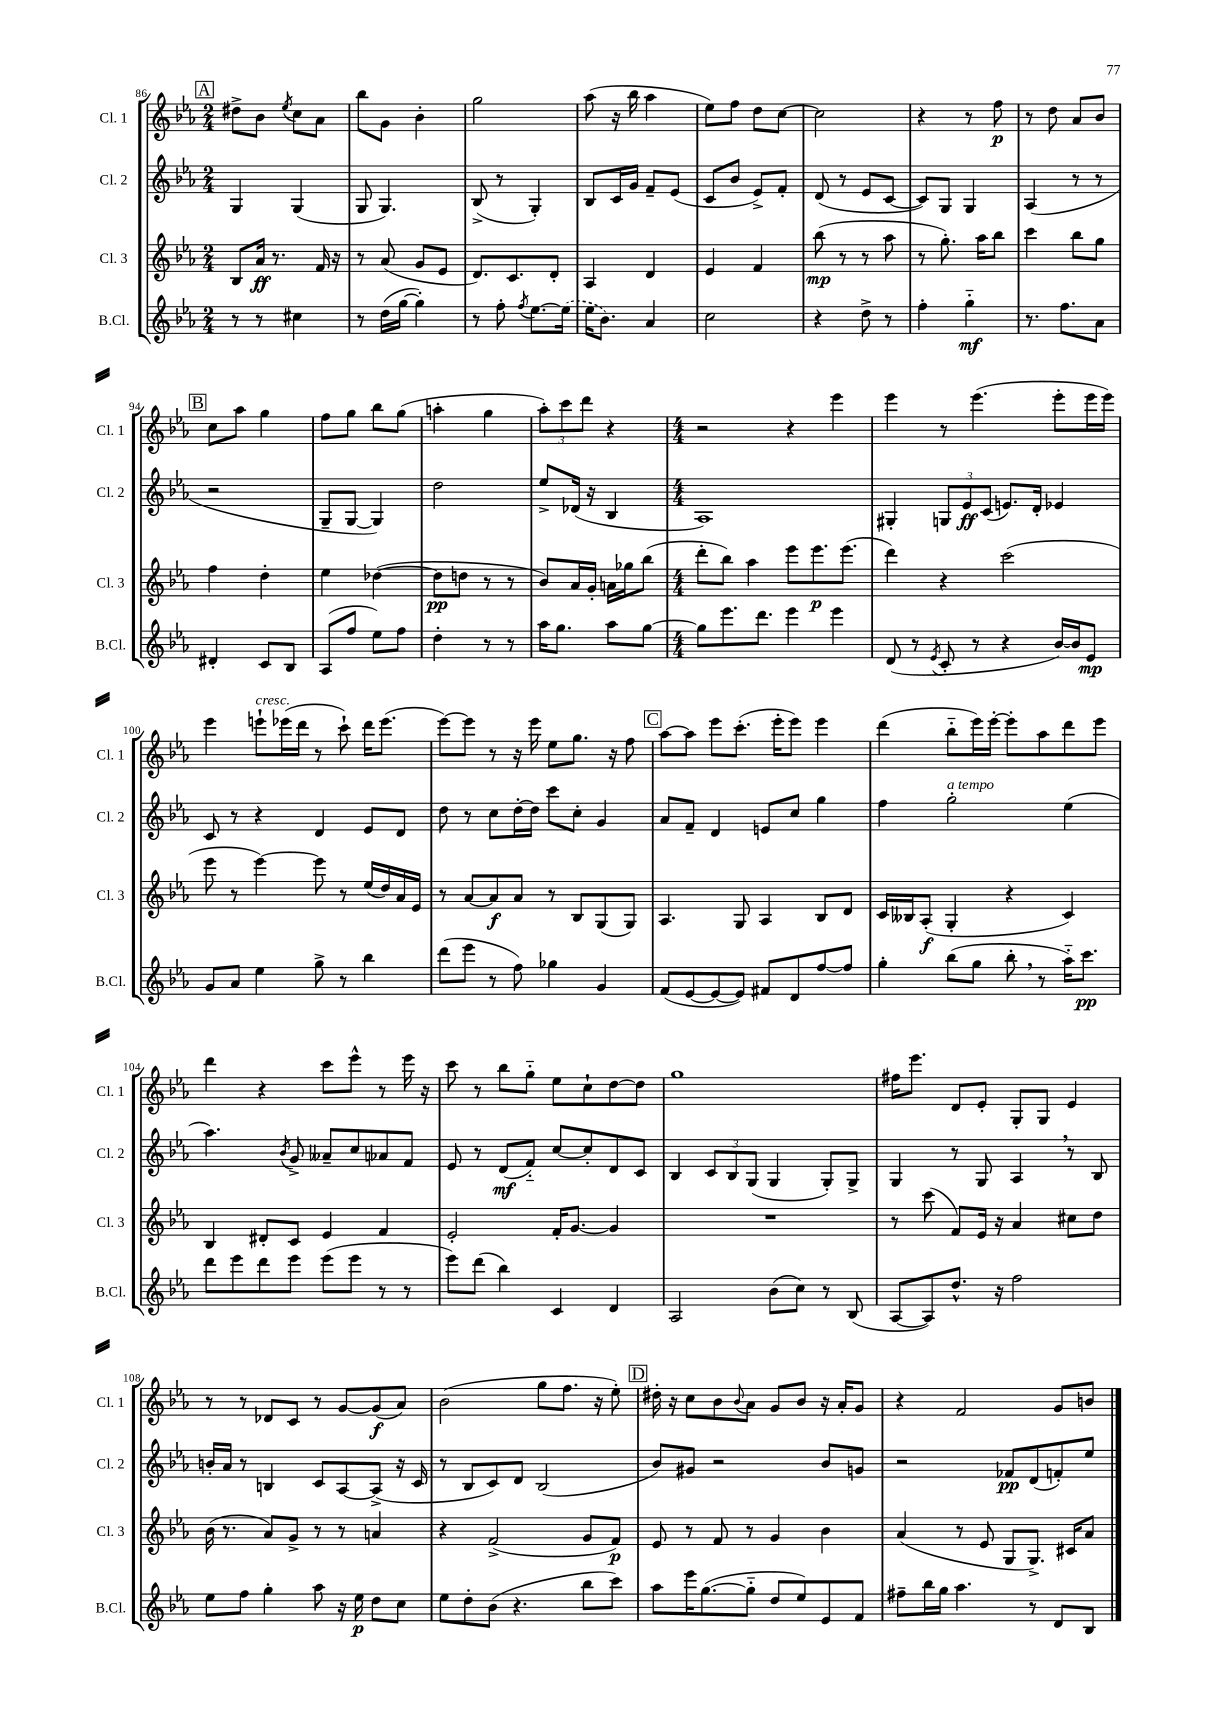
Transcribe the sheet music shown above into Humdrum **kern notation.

**kern	**kern	**kern	**kern
*staff4	*staff3	*staff2	*staff1
*clefG2	*clefG2	*clefG2	*clefG2
*k[b-e-a-]	*k[b-e-a-]	*k[b-e-a-]	*k[b-e-a-]
*M2/4	*M2/4	*M2/4	*M2/4
8r	8B-	4G	8dd#^
8r	16a-	.	8b-
.	8.r	.	.
.	.	.	8qee-
4cc#	.	(4G	8cc
.	16f	.	8a-
.	16r	.	.
=	=	=	=
8r	8r	8G	8bb-
(16dd	(8a-	4.G)	8g
[16gg	.	.	.
4gg'])	8g	.	4b-'
.	8e-	.	.
=	=	=	=
8r	8.d)	(8B-^	2gg
8ff'	.	8r	.
.	8.c	.	.
8qff	.	.	.
[8.ee-	.	4G')	.
.	8d'	.	.
(16ee-]	.	.	.
=	=	=	=
16ee-	4A-	8B-	(8aa-
8.b-)	.	.	.
.	.	16c	16r
.	.	16g	16bb-
4a-	4d	8f~	4aa-
.	.	(8e-	.
=	=	=	=
2cc	4e-	8c	8ee-)
.	.	8b-	8ff
.	4f	8e-^)	8dd
.	.	8f'	[8cc
=	=	=	=
4r	(8bb-	(8d	2cc]
.	8r	8r	.
8dd^	8r	8e-	.
8r	8aa-	[8c	.
=	=	=	=
4ff'	8r	8c])	4r
.	8.gg')	8G	.
4gg'~	.	4G	8r
.	16aa-	.	.
.	8bb-	.	8ff
=	=	=	=
8.r	4ccc	(4A-	8r
.	.	.	8dd
8.ff	.	.	.
.	8bb-	8r	8a-
8a-	8gg	8r	8b-
=	=	=	=
4d#'	4ff	2r	8cc
.	.	.	8aa-
8c	4dd'	.	4gg
8B-	.	.	.
=	=	=	=
(8A-	4ee-	8G~	8ff
8ff	.	[8G	8gg
8ee-)	([4dd-	4G])	8bb-
8ff	.	.	(8gg
=	=	=	=
4dd'	8dd-]	2dd	4aa'
.	8dd	.	.
8r	8r	.	4gg
8r	8r	.	.
=	=	=	=
16aa-	8b-)	8ee-^	12aa-')
8.gg	.	.	.
.	.	.	12ccc
.	16a-	(16d-	.
.	.	.	12ddd
.	16g'	16r	.
8aa-	16a	4B-	4r
.	16gg-	.	.
[8gg	(8bb-	.	.
=	=	=	=
*M4/4	*M4/4	*M4/4	*M4/4
8gg]	8ddd'	1A-)	2r
8.eee-	8bb-)	.	.
.	4aa-	.	.
8.ddd	.	.	.
4eee-	8eee-	.	4r
.	8.eee-	.	.
4eee-	.	.	4eee-
.	(8.eee-	.	.
=	=	=	=
(8d	4ddd)	4G#'	4eee-
8r	.	.	.
8qe-	.	.	.
8c'	4r	12G	8r
.	.	12e-	.
8r	.	.	(4.eee-
.	.	(12c	.
4r	(2ccc	8.e)	.
.	.	16d'	.
[16b-)	.	4e-	8eee-'
16b-]	.	.	.
8e-	.	.	16eee-
.	.	.	16eee-)
=	=	=	=
8g	8eee-	8c	4eee-
8a-	8r	8r	.
4ee-	[4eee-)	4r	8eee`
.	.	.	(16eee-
.	.	.	16ddd
8gg^	8eee-]	4d	8r
8r	8r	.	8ccc`)
4bb-	(16ee-	8e-	16ddd
.	16dd)	.	(8.eee-
.	16a-	8d	.
.	16e-	.	.
=	=	=	=
(8ddd	8r	8dd	[8eee-)
8eee-	[8a-	8r	8eee-]
8r	8a-]	8cc	8r
8ff)	8a-	[16dd'	16r
.	.	16dd]	16eee-
4gg-	8r	8ccc	8ee-
.	8B-	8cc'	8.gg
4g	(8G	4g	.
.	.	.	16r
.	8G)	.	8ff
=	=	=	=
(8f	4.A-	8a-	[8aa-
[8e-	.	8f~	8aa-]
8e-_	.	4d	8eee-
8e-])	8G	.	(8.ccc'
8f#	4A-	8e	.
.	.	.	16eee-'
8d	.	8cc	8eee-)
[8ff	8B-	4gg	4eee-
8ff]	8d	.	.
=	=	=	=
4gg'	16c	4ff	(4ddd
.	16B--	.	.
.	(8A-'	.	.
(8bb-	4G'	2gg'	8bb-'~
8gg	.	.	16eee-)
.	.	.	[16eee-'
8bb-'	4r	.	8eee-']
8r	.	.	8aa-
16aa-'~)	4c)	(4ee-	8ddd
8.ccc	.	.	.
.	.	.	8eee-
=	=	=	=
8ddd	4B-	4.aa-)	4ddd
8eee-	.	.	.
8ddd	8d#'	.	4r
.	.	8qb-	.
8eee-	8c	8g^	.
(8eee-	4e-	8a--~	8ccc
8eee-	.	8cc	8eee-^^
8r	4f	8a-	8r
8r	.	8f	16eee-
.	.	.	16r
=	=	=	=
8eee-)	2e-'	8e-	8ccc
(8ddd	.	8r	8r
4bb-)	.	(8d	8bb-
.	.	8f'~)	8gg'~
4c	16f'	[8cc	8ee-
.	[8.g	.	.
.	.	8cc']	8cc`
4d	4g]	8d	[8dd
.	.	8c	8dd]
=	=	=	=
2A-	1r	4B-	1gg
.	.	12c	.
.	.	12B-	.
.	.	(12G	.
(8b-	.	4G	.
8cc)	.	.	.
8r	.	8G')	.
(8B-	.	8G^	.
=	=	=	=
[8A-	8r	4G	16ff#
.	.	.	8.eee-
8A-])	(8ccc	.	.
8.dd^^	8f)	8r	8d
.	16e-	8G	8e-'
16r	16r	.	.
2ff	4a-	4A-	8G'
.	.	.	8G
.	8cc#	8r	4e-
.	8dd	8B-	.
=	=	=	=
8ee-	(16b-	16b'	8r
.	8.r	16a-	.
8ff	.	8r	8r
4gg'	8a-)	4B	8d-
.	8g^	.	8c
8aa-	8r	8c	8r
16r	8r	[8A-	[8g
16ee-	.	.	.
8dd	4a	(8A-^]	(8g]
8cc	.	16r	8a-)
.	.	16c	.
=	=	=	=
8ee-	4r	8r	(2b-
8dd'	.	8B-	.
(8b-	(2f^	8c)	.
4.r	.	8d	.
.	.	(2B-	8gg
.	.	.	8.ff
8bb-	8g	.	.
.	.	.	16r
8ccc)	8f)	.	8ee-')
=	=	=	=
8aa-	8e-	8b-)	16dd#'
.	.	.	16r
16eee-	8r	8g#	8cc
([8.gg	.	.	.
.	8f	2r	8b-
.	.	.	8qqb-
8gg'~]	8r	.	8a-
8dd	4g	.	8g
8ee-)	.	.	8b-
8e-	4b-	8b-	16r
.	.	.	16a-'
8f	.	8g	8g
=	=	=	=
8ff#~	(4a-	2r	4r
16bb-	.	.	.
16gg	.	.	.
4.aa-	8r	.	2f
.	8e-	.	.
.	8G	8f-	.
8r	8.G^)	(8d	.
8d	.	8f')	8g
.	16c#	.	.
8B-	8a-	8ee-	8b
==	==	==	==
*-	*-	*-	*-
